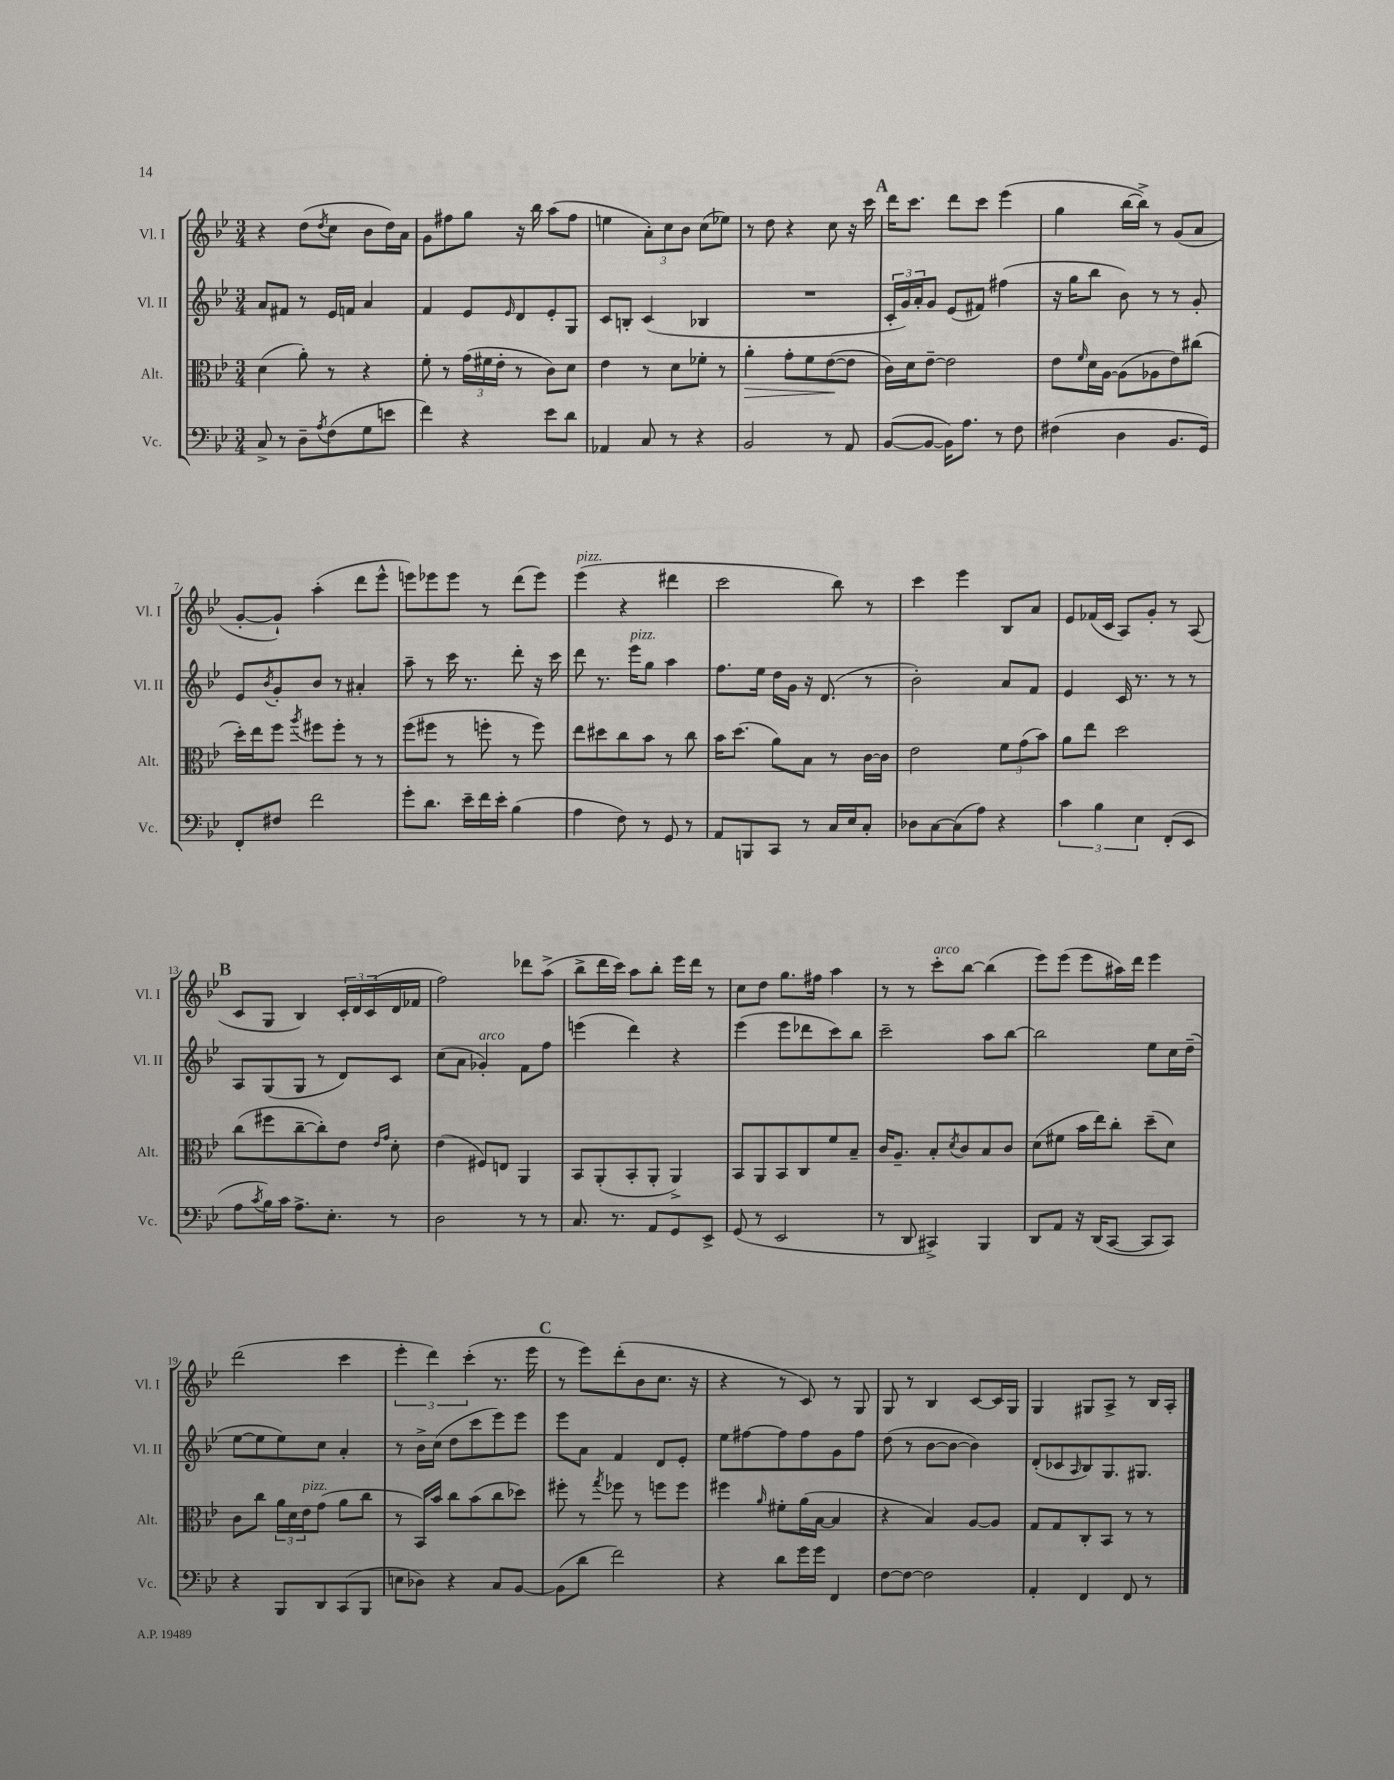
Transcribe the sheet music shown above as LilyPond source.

<<
\new StaffGroup <<
\new Staff = "s0" \with { instrumentName = "Vl. I" shortInstrumentName = "Vl. I" } {
    \clef treble \key bes \major \numericTimeSignature \time 3/4
    r4 d''8( \acciaccatura { d''8 } c''8 bes'8 d''16) a'16 |
    g'8 fis''8 g''8 r16 bes''16 a''8( fis''8 |
    e''4 \tuplet 3/2 { a'8-.) c''8 bes'8 } c''8( ees''8) |
    r8 d''8 r4 c''8 r16 c'''16 |
    \mark \markup { \bold "A" } d'''16 c'''8. d'''8 c'''8 ees'''4( |
    g''4 bes''16~ bes''16->) r8 g'8( a'8 |
    g'8~-. g'8-!) a''4-.( d'''8 ees'''8-^ |
    e'''8) ees'''8 ees'''8 r8 d'''8( ees'''8) |
    ees'''4^\markup { \italic "pizz." }( r4 dis'''4 |
    c'''2 bes''8) r8 |
    c'''4 ees'''4 bes8 a'8 |
    ees'8 fes'16( c'16 a8) g'8-. r8 a8( |
    \mark \markup { \bold "B" } c'8 g8 bes4) \tuplet 3/2 { c'16-. d'16 c'16( } d'16 fes'16 |
    f''2) des'''8 a''8->( |
    bes''8-> d'''16 c'''16) a''8 bes''8-. ees'''16 d'''16 r8 |
    c''8 d''8 g''8. fis''16 a''4 |
    r8 r8 c'''8-.^\markup { \italic "arco" } bes''8~ bes''4( |
    ees'''8) ees'''8( ees'''8 ais''16) d'''16 ees'''4 |
    d'''2( c'''4 |
    \tuplet 3/2 { ees'''4-. d'''4) c'''4-.( } r8. ees'''16 |
    \mark \markup { \bold "C" } r8 ees'''8) d'''8-.( bes'8 c''8. r16 |
    r4 r8 c'8) r8 g8 |
    g8 r8 bes4 c'8~ c'16 g16 |
    g4 gis8 a8-> r8 bes16 a16-. \bar "|." |
}
\new Staff = "s1" \with { instrumentName = "Vl. II" shortInstrumentName = "Vl. II" } {
    \clef treble \key bes \major \numericTimeSignature \time 3/4
    a'8 fis'8 r8 ees'16 f'16 a'4 |
    f'4 ees'8 \grace { ees'16 } d'8 ees'8-. g8 |
    c'8 b8-. c'4( bes4 |
    R2. |
    \mark \markup { \bold "A" } \tuplet 3/2 { c'16-. g'16) a'16-. } g'8 ees'8( fis'8) fis''4( |
    r16 g''16 bes''8 bes'8) r8 r8 g'8-. |
    ees'8 \acciaccatura { bes'8 } g'8-. bes'8 r8 ais'4-. |
    a''8-- r8 c'''16 r8. d'''8-. r16 c'''16 |
    d'''8 r8. ees'''16^\markup { \italic "pizz." } g''8 a''4 |
    f''8. ees''16 d''16 g'16 r16 d'8.( r8 |
    bes'2-.) a'8 f'8 |
    ees'4 c'16 r8. r8 r8 |
    \mark \markup { \bold "B" } a8 g8( g8 r8 d'8) c'8 |
    c''8( a'8 ges'4-.^\markup { \italic "arco" }) f'8 f''8 |
    e'''4( d'''4) r4 |
    ees'''4( ees'''8 des'''8 c'''8) bes''8 |
    c'''2-- a''8 bes''8~ |
    bes''2 ees''8 c''16 d''16--( |
    ees''8~ ees''8 ees''8) c''8 a'4-. |
    r8 bes'16-> c''16( d''8 c'''8 ees'''8) ees'''8 |
    \mark \markup { \bold "C" } ees'''8 a'8 f'4 d'8 ees'8-. |
    ees''8 fis''8~ fis''8 fis''8 g'8 fis''8 |
    d''8( r8 bes'8~ bes'8~ bes'4) |
    d'8-.( ces'8 \grace { a16 } bes8) g8. gis8. \bar "|." |
}
\new Staff = "s2" \with { instrumentName = "Alt." shortInstrumentName = "Alt." } {
    \clef alto \key bes \major \numericTimeSignature \time 3/4
    d'4( a'8-.) r8 r4 |
    f'8-. r8 \tuplet 3/2 { g'16( fis'16 ees'16-. } r8 c'8) d'8 |
    ees'4 r8 d'8 fes'8-. r8 |
    a'4-.\> g'8-. f'8 ees'8~\!( ees'8 |
    \mark \markup { \bold "A" } c'16) d'16 ees'8~-- ees'2 |
    ees'8 \grace { f'16 } d'16 a16~ a8( aes8 ees'8) cis''8( |
    d''16-.) ees''16 f''8 \acciaccatura { a''8 } fis''8 fis''8-. r8 r8 |
    f''8( fis''8 r8 f''8-. r8 f''8) |
    ees''8 dis''8 c''8 bes'8 r8 c''8 |
    bes'16 d''8.( a'8) bes8 r8 c'16~ c'16 |
    ees'2 \tuplet 3/2 { f'8 g'8( bes'8) } |
    a'8 ees''8 d''2 |
    \mark \markup { \bold "B" } c''8( fis''8 c''8~-- c''8-.) ees'8 \grace { ees'16 g'16 } d'8-. |
    ees'4( fis8) e8 a,4 |
    bes,8 a,8-.( bes,8-. a,8-. a,4->) |
    bes,8 a,8 bes,8 c8 f'8 bes8-- |
    c'16 a8.-- bes8-. \acciaccatura { d'8 } c'8 bes8 c'8 |
    d'8( fis'8 bes'16 ees''16) c''8-. d''8--( d'8) |
    c'8 c''8 \tuplet 3/2 { a'16 d'16 ees'16^\markup { \italic "pizz." } } g'8( a'8 c''8 |
    r8 bes,16) bes'16 c''8 bes'8( c''8 des''8) |
    \mark \markup { \bold "C" } fis''8-. r8 \acciaccatura { g''8 } fes''8 r8 f''8 f''8 |
    fis''4 \grace { a'16 } fis'8-. a'16( bes16~ bes4 |
    r4 bes4) a8~ a8 |
    g8 g8 c8-. bes,8 r8 r8 \bar "|." |
}
\new Staff = "s3" \with { instrumentName = "Vc." shortInstrumentName = "Vc." } {
    \clef bass \key bes \major \numericTimeSignature \time 3/4
    c8-> r8 d8-- \acciaccatura { a8 } f8( g8 e'8 |
    f'4) r4 ees'8 d'8 |
    aes,4 c8 r8 r4 |
    bes,2 r8 a,8 |
    \mark \markup { \bold "A" } bes,8~( bes,8~ bes,16) a8. r8 f8 |
    fis4( d4 bes,8. g,16) |
    f,8-. fis8 f'2 |
    g'8-. d'8. ees'16-- f'16 ees'16-. bes4( |
    a4 f8) r8 g,8 r8 |
    a,8 b,,8 c,8 r8 c16 ees16 c8-. |
    des8 c8~ c8( a8) r4 |
    \tuplet 3/2 { c'4 bes4 ees4 } f,8-.( ees,8 |
    \mark \markup { \bold "B" } a8 \acciaccatura { c'8 } bes16) c'16 a8.-> ees8.-. r8 |
    d2 r8 r8 |
    c8. r8. a,8 g,8 ees,8-> |
    g,8( r8 ees,2 |
    r8 d,8 cis,4->) bes,,4 |
    d,8 a,8 r16 d,16( c,8~ c,8 c,8) |
    r4 bes,,8 d,8 c,8( bes,,8 |
    e8 des8) r4 c8 bes,8~ |
    \mark \markup { \bold "C" } bes,8( d'8 f'2) |
    r4 d'8 g'16 g'16 f,4 |
    f8~ f8~ f2 |
    a,4-. f,4 f,8 r8 \bar "|." |
}
>>
>>
